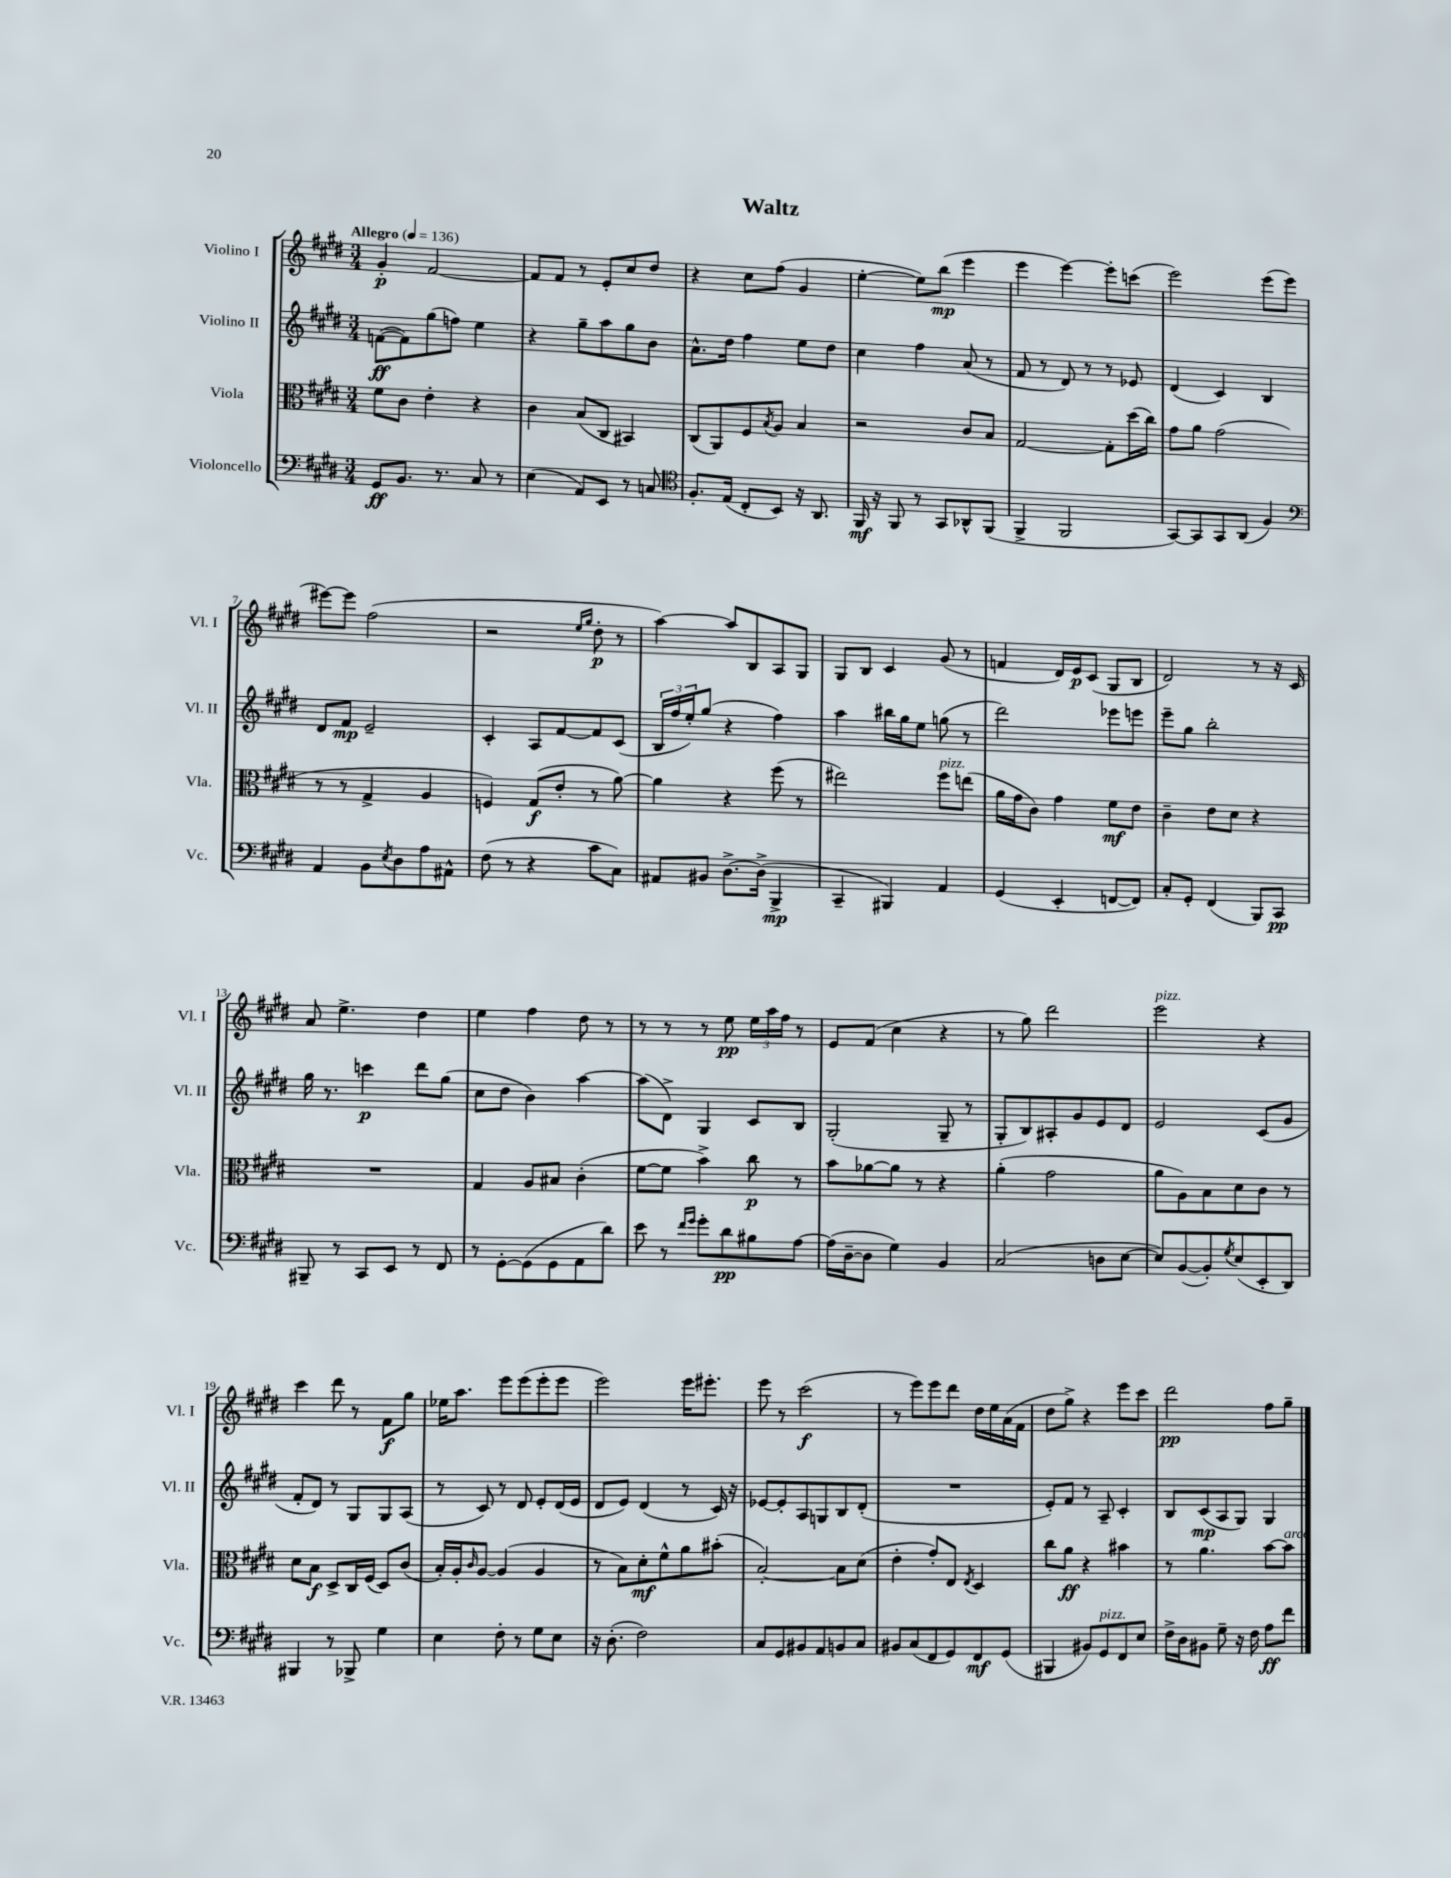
\header { title = "Waltz" }
<<
\new StaffGroup <<
\new Staff = "s0" \with { instrumentName = "Violino I" shortInstrumentName = "Vl. I" } {
    \clef treble \key e \major \numericTimeSignature \time 3/4 \tempo "Allegro" 4 = 136
    gis'4-.\p fis'2~ |
    fis'8 fis'8 r8 e'8-. cis''8 dis''8 |
    r4 cis''8 fis''8( gis'4 |
    e''4~-. e''8) b''8\mp( e'''4 |
    e'''4 e'''4~) e'''8-. c'''8( |
    e'''2) e'''8( e'''8 |
    eis'''8~) eis'''8 fis''2( |
    r2 \grace { e''16 gis''16 } dis''8-.\p r8 |
    a''4~) a''8 b8 a8 gis8 |
    gis8 b8 cis'4 gis'8( r8 |
    f'4 dis'16) e'16\p cis'8( gis8 b8 |
    dis'2) r8 r16 cis'16 |
    a'8 e''4.-> dis''4 |
    e''4 fis''4 dis''8 r8 |
    r8 r8 r8 e''8\pp \tuplet 3/2 { e''16 a''16 fis''16 } r8 |
    e'8 fis'8( cis''4 r4 |
    r8 gis''8) dis'''2 |
    e'''2^\markup { \italic "pizz." } r4 |
    cis'''4 dis'''8 r8 fis'8\f gis''8 |
    ees''16 a''8. e'''8 e'''8( e'''8-. e'''8 |
    e'''2) e'''16 eis'''8.-. |
    e'''8 r8 cis'''2\f( |
    r8 e'''8) e'''8 dis'''8 dis''16 e''16 a'16( fis'16 |
    dis''8 gis''8->) r4 e'''8 cis'''8 |
    dis'''2\pp fis''8 gis''8-- \bar "|." |
}
\new Staff = "s1" \with { instrumentName = "Violino II" shortInstrumentName = "Vl. II" } {
    \clef treble \key e \major \numericTimeSignature \time 3/4
    f'8~\ff( f'8) gis''8( f''8) e''4 |
    r4 gis''8-- a''8 gis''8 b'8 |
    a'8.-^ dis''16 fis''4 e''8 dis''8 |
    cis''4 fis''4 a'8( r8 |
    fis'8 r8 dis'8) r8 r8 ees'8 |
    dis'4( cis'4) b4 |
    dis'8 fis'8\mp e'2-- |
    cis'4-. a8 fis'8~ fis'8 cis'8( |
    \tuplet 3/2 { b16 fis''16 e''16-.) } gis''8( r4 fis''4) |
    a''4 bis''16 gis''16 e''8 g''8( r8 |
    dis'''2) ees'''8 e'''8 |
    e'''8-- gis''8 b''2-. |
    gis''16 r8. c'''4\p dis'''8 gis''8( |
    cis''8 dis''8 b'4) a''4~ |
    a''8( dis'8->) gis4 cis'8 b8 |
    gis2-.( gis8-- r8 |
    gis8-. b8) ais8-. gis'8 e'8 dis'8 |
    e'2 cis'8( gis'8 |
    fis'8-. dis'8) r8 gis8 gis8 a8( |
    r8 cis'8) r8 dis'8 e'8-. dis'16( e'16 |
    dis'8 e'8) dis'4( r8 cis'16) r16 |
    ees'8~ ees'8-. a8 g8 b8 dis'8-.( |
    R2. |
    e'8-.) fis'8 r8 a8-- cis'4-. |
    b8 cis'8\mp( a8 gis8) gis4 \bar "|." |
}
\new Staff = "s2" \with { instrumentName = "Viola" shortInstrumentName = "Vla." } {
    \clef alto \key e \major \numericTimeSignature \time 3/4
    fis'8 cis'8 e'4-. r4 |
    cis'4 b8( cis8 bis,4) |
    cis8( a,8) fis8 \acciaccatura { b8 } a8 b4 |
    r2 cis'8 b8 |
    gis2~ gis8-. dis''16( cis''16) |
    gis'8 a'8 gis'2( |
    r8 r8 gis4-> a4 |
    f4) gis8\f( e'8-. r8 a'8~) |
    a'4 r4 fis''8( r8 |
    eis''2) fis''8^\markup { \italic "pizz." } e''8( |
    a'16 gis'16 cis'8) gis'4 fis'8\mf e'8 |
    cis'4-- e'8 dis'8 r4 |
    R2. |
    gis4 a8 bis8 cis'4-.( |
    fis'8~ fis'8 b'4->) cis''8\p r8 |
    b'8 aes'8~ aes'8 r8 r4 |
    a'4-.( gis'2 |
    a'8 a8) b8 dis'8 cis'8 r8 |
    dis'8 b8\f dis8-> cis16 fis16( dis8) cis'8( |
    b16-.) a16-. \grace { cis'16 } a8~ a4( a4 |
    r8 b8) dis'8-.\mf fis'8-^ a'8 bis'8-.( |
    b2~-.) b8 dis'8( |
    e'4-. gis'8-.) e8 \acciaccatura { e8 } dis4 |
    cis''8 a'8\ff r4 bis'4 |
    r8 a'4. b'8~ b'8^\markup { \italic "arco" } \bar "|." |
}
\new Staff = "s3" \with { instrumentName = "Violoncello" shortInstrumentName = "Vc." } {
    \clef bass \key e \major \numericTimeSignature \time 3/4
    gis,8\ff b,8. r8. cis8 r8 |
    e4( a,8) e,8 r8 c8 |
    \clef tenor fis8.-. e16( cis8-. b,8) r16 a,8. |
    fis,16\mf r16 fis,8 r8 gis,8 aes,8-^ fis,8( |
    fis,4-> fis,2 |
    gis,8~) gis,8 gis,8 a,8( fis4) |
    \clef bass a,4 b,8 \acciaccatura { e8 } dis8 a8 ais,8-^ |
    fis8( r8 r4 cis'8 cis8) |
    ais,8 bis,8 dis8.~-> dis16->( b,,4->\mp |
    cis,4-- bis,,4) a,4 |
    gis,4( e,4-. f,8~ f,8) |
    cis8-. gis,8-. fis,4( b,,8) cis,8\pp |
    bis,,8-- r8 cis,8 e,8 r8 fis,8 |
    r8 gis,8~-. gis,8( gis,8 a,8 dis'8) |
    e'8 r8 \grace { fis'16 gis'16 } gis'8-. dis'8\pp bis8 a8~ |
    a16( dis16~-- dis8 gis4) b,4 |
    cis2( d8 e8~ |
    e8) b,8~( b,8-.) \acciaccatura { gis8 } e8( e,8-. dis,8) |
    bis,,4 r8 bes,,8-> gis4 |
    e4 fis8-. r8 gis8 e8 |
    r16 dis8.-.( fis2) |
    cis8 gis,8 bis,8 a,8 b,8 cis8 |
    bis,8 cis8( fis,8 gis,8) fis,8\mf gis,8( |
    bis,,4 bis,8) gis,8^\markup { \italic "pizz." } fis,8 e8 |
    fis16-> dis16 bis,8 gis8-- r16 fis16 a8\ff fis'8 \bar "|." |
}
>>
>>
